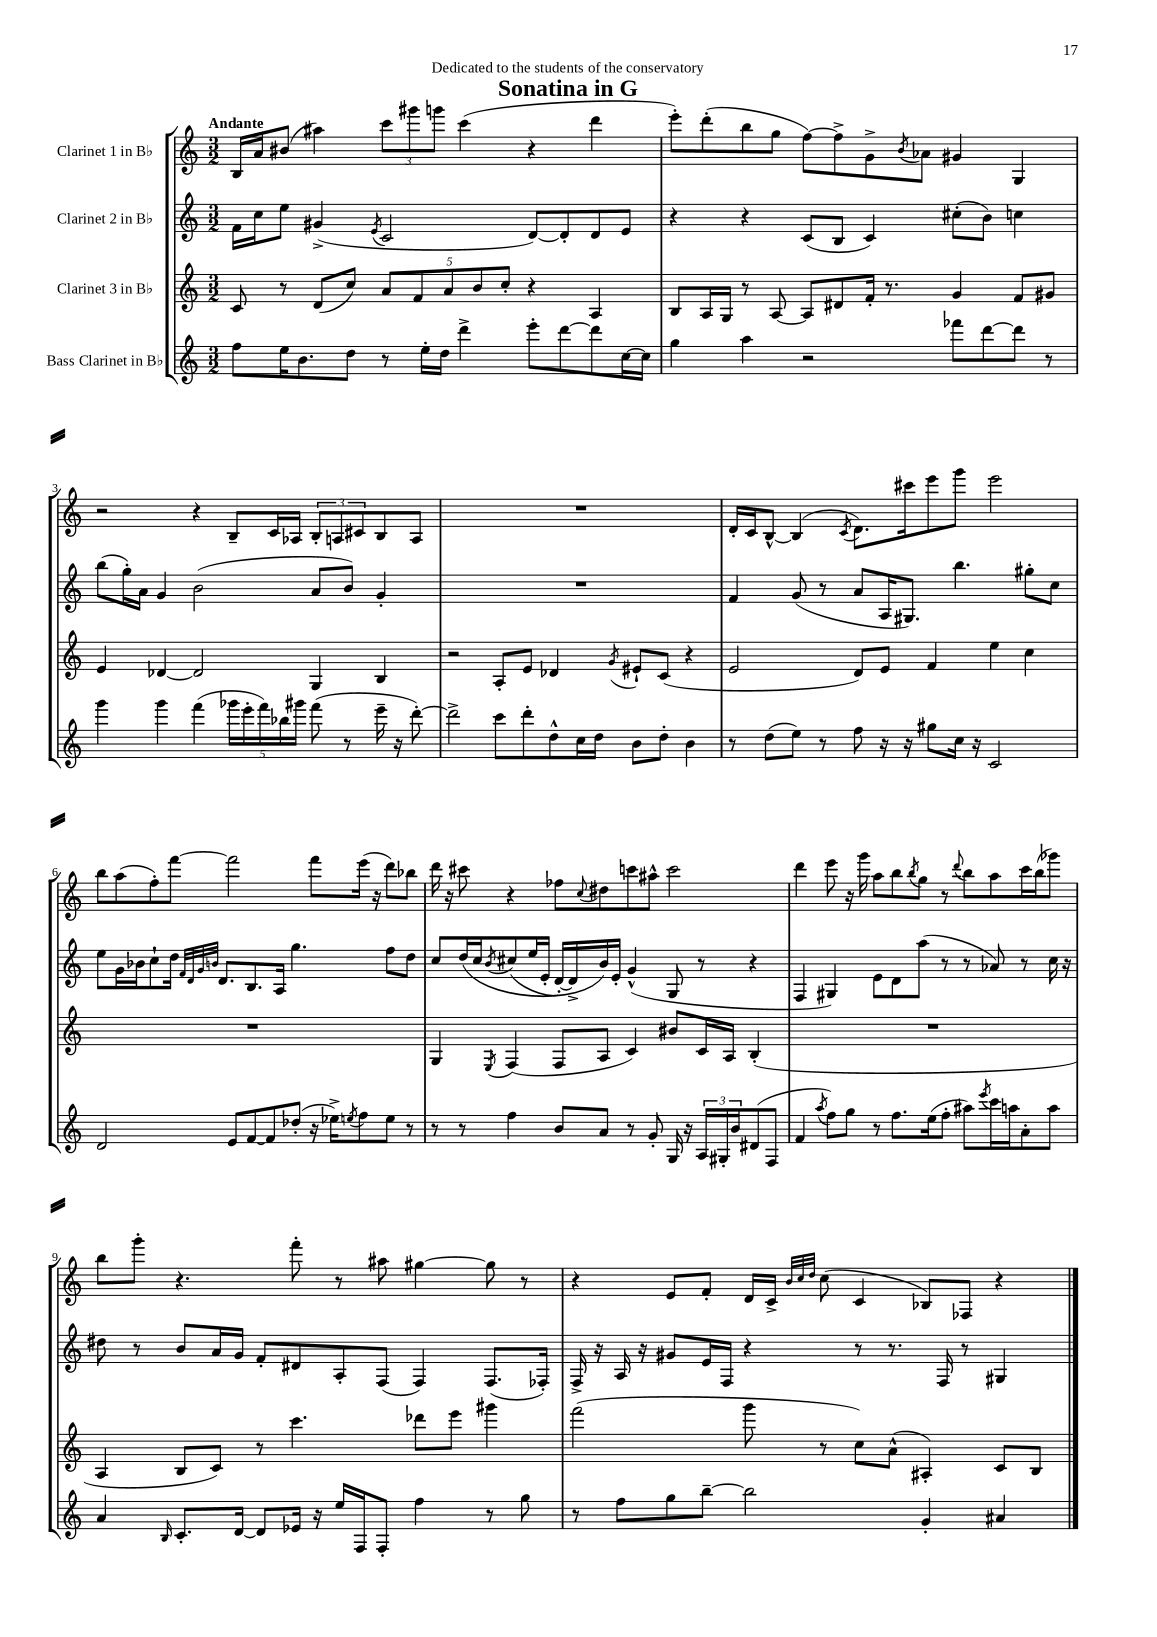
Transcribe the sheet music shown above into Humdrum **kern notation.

**kern	**kern	**kern	**kern
*staff4	*staff3	*staff2	*staff1
*clefG2	*clefG2	*clefG2	*clefG2
*k[]	*k[]	*k[]	*k[]
*M3/2	*M3/2	*M3/2	*M3/2
8ff	8c	16f	16B
.	.	16cc	16a
16ee	8r	8ee	(8b#
8.b	.	.	.
.	(8d	(4g#^	4aa#)
8dd	8cc)	.	.
.	.	8qe	.
8r	10a	2c	12ccc
.	.	.	12ggg#
.	10f	.	.
16ee'	.	.	.
.	.	.	12ggg
16dd	.	.	.
.	10a	.	.
4ddd^	.	.	(4ccc
.	10b	.	.
.	10cc'	.	.
8eee'	4r	[8d)	4r
[8ddd	.	8d']	.
8ddd]	4A	8d	4ddd
[16cc	.	8e	.
16cc]	.	.	.
=	=	=	=
4gg	8B	4r	8eee')
.	16A	.	(8ddd'
.	16G	.	.
4aa	8r	4r	8bb
.	[8A	.	8gg
2r	8A]	(8c	[8ff)
.	8d#	8B	8ff^]
.	16f'	4c)	8g^
.	8.r	.	.
.	.	.	8qb
.	.	.	8a-
8fff-	4g	(8cc#'	4g#
[8ddd	.	8b)	.
8ddd]	8f	4cc	4G
8r	8g#	.	.
=	=	=	=
4ggg	4e	(8bb	2r
.	.	16gg')	.
.	.	16a	.
4ggg	[4d-	4g	.
(4fff	2d-]	(2b	4r
20ggg-	.	.	8B~
20eee'	.	.	.
20fff)	.	.	.
.	.	.	16c
20bb-	.	.	.
.	.	.	16A-
20ggg#	.	.	.
(8fff	4G	8a	12B'
.	.	.	12A
8r	.	8b)	.
.	.	.	12c#
16eee~	4B	4g'	8B
16r	.	.	.
[8ddd')	.	.	8A
=	=	=	=
2ddd^]	2r	1.r	1.r
8ccc	8A'	.	.
8ddd'	8e	.	.
8dd^^	4d-	.	.
16cc	.	.	.
16dd	.	.	.
.	8qg	.	.
8b	8e#`	.	.
8dd'	(8c	.	.
4b	4r	.	.
=	=	=	=
8r	2e	4f	16d'
.	.	.	16c
(8dd	.	.	[8B^^
8ee)	.	(8g	(4B]
8r	.	8r	.
.	.	.	8qc
8ff	8d)	8a	8.d)
16r	8e	16A	.
16r	.	8.G#)	16ccc#
8gg#	4f	.	8eee
16cc	.	4.bb	8ggg
16r	.	.	.
2c	4ee	.	2eee
.	4cc	8gg#'	.
.	.	8cc	.
=	=	=	=
2d	1.r	8ee	8bb
.	.	16g	(8aa
.	.	16b-	.
.	.	8cc`	8ff')
.	.	16dd	[8fff
.	.	32qqf	.
.	.	32qqd	.
.	.	32qqg	.
.	.	32qqb	.
.	.	8.d	.
8e	.	.	2fff]
[8f	.	8.B	.
8f]	.	.	.
.	.	16A	.
(8dd-'	.	4.gg	.
16r	.	.	8fff
16ee-^)	.	.	.
8qee	.	.	.
8ff	.	.	(16eee
.	.	.	16r
8ee	.	8ff	8ddd)
8r	.	8dd	8bb-
=	=	=	=
8r	4G	8cc	16ddd
.	.	.	16r
8r	.	&(16dd	8ccc#
.	.	16cc	.
.	8qE	8qb	.
4ff	(4F	(8cc#	4r
.	.	16ee	.
.	.	16e'	.
8b	8F	[16d')	8ff-
.	.	16d^]	.
.	.	.	8qqcc
8a	8A	16b&)	8dd#
.	.	16e'	.
8r	4c)	(4g^^	8ccc
8g'	.	.	8aa#^^
16G	8b#	8G	2ccc
16r	.	.	.
24A	16c	8r	.
24G#'	.	.	.
.	16A	.	.
24b	.	.	.
(8d#	(4B'	4r	.
8F	.	.	.
=	=	=	=
4f	1.r	4F	4ddd
8qaa	.	.	.
8ff)	.	4G#)	8eee
8gg	.	.	16r
.	.	.	16ggg
8r	.	8e	8aa
8.ff	.	8d	8bb
.	.	.	8qbb
.	.	(8aa	8gg
(16ee	.	.	.
8ff'	.	8r	8r
.	.	.	8qqddd
8aa#)	.	8r	8bb
8qeee	.	.	.
16ccc	.	8a-)	8aa
16aa	.	.	.
8a'	.	8r	16ccc
.	.	.	(16bb
8aa	.	16cc	8ggg-)
.	.	16r	.
=	=	=	=
4a	4A	8dd#	8bb
.	.	8r	8ggg'
16qqB	.	.	.
8.c'	8B	8b	4.r
.	8c)	16a	.
[16d	.	16g	.
8d]	8r	8f'	.
16e-	4.ccc	8d#	8fff'
16r	.	.	.
16ee	.	8A'	8r
16F	.	.	.
8F'	.	(8F	8aa#
4ff	8ddd-	4F)	[4gg#
.	8eee	.	.
8r	4ggg#	(8.F	8gg#]
8gg	.	.	8r
.	.	16F-')	.
=	=	=	=
8r	(2fff	16F^	4r
.	.	16r	.
8ff	.	16A	.
.	.	16r	.
8gg	.	8g#	8e
[8bb~	.	16e	8f'
.	.	16F	.
2bb]	8ggg	4r	16d
.	.	.	16c^
.	.	.	32qqb
.	.	.	32qqcc
.	.	.	32qqdd
.	8r	.	(8cc
.	8cc)	8r	4c
.	(8a^^	8.r	.
4g'	4A#')	.	8B-)
.	.	16F	.
.	.	8r	8F-
4a#	8c	4G#	4r
.	8B	.	.
==	==	==	==
*-	*-	*-	*-
